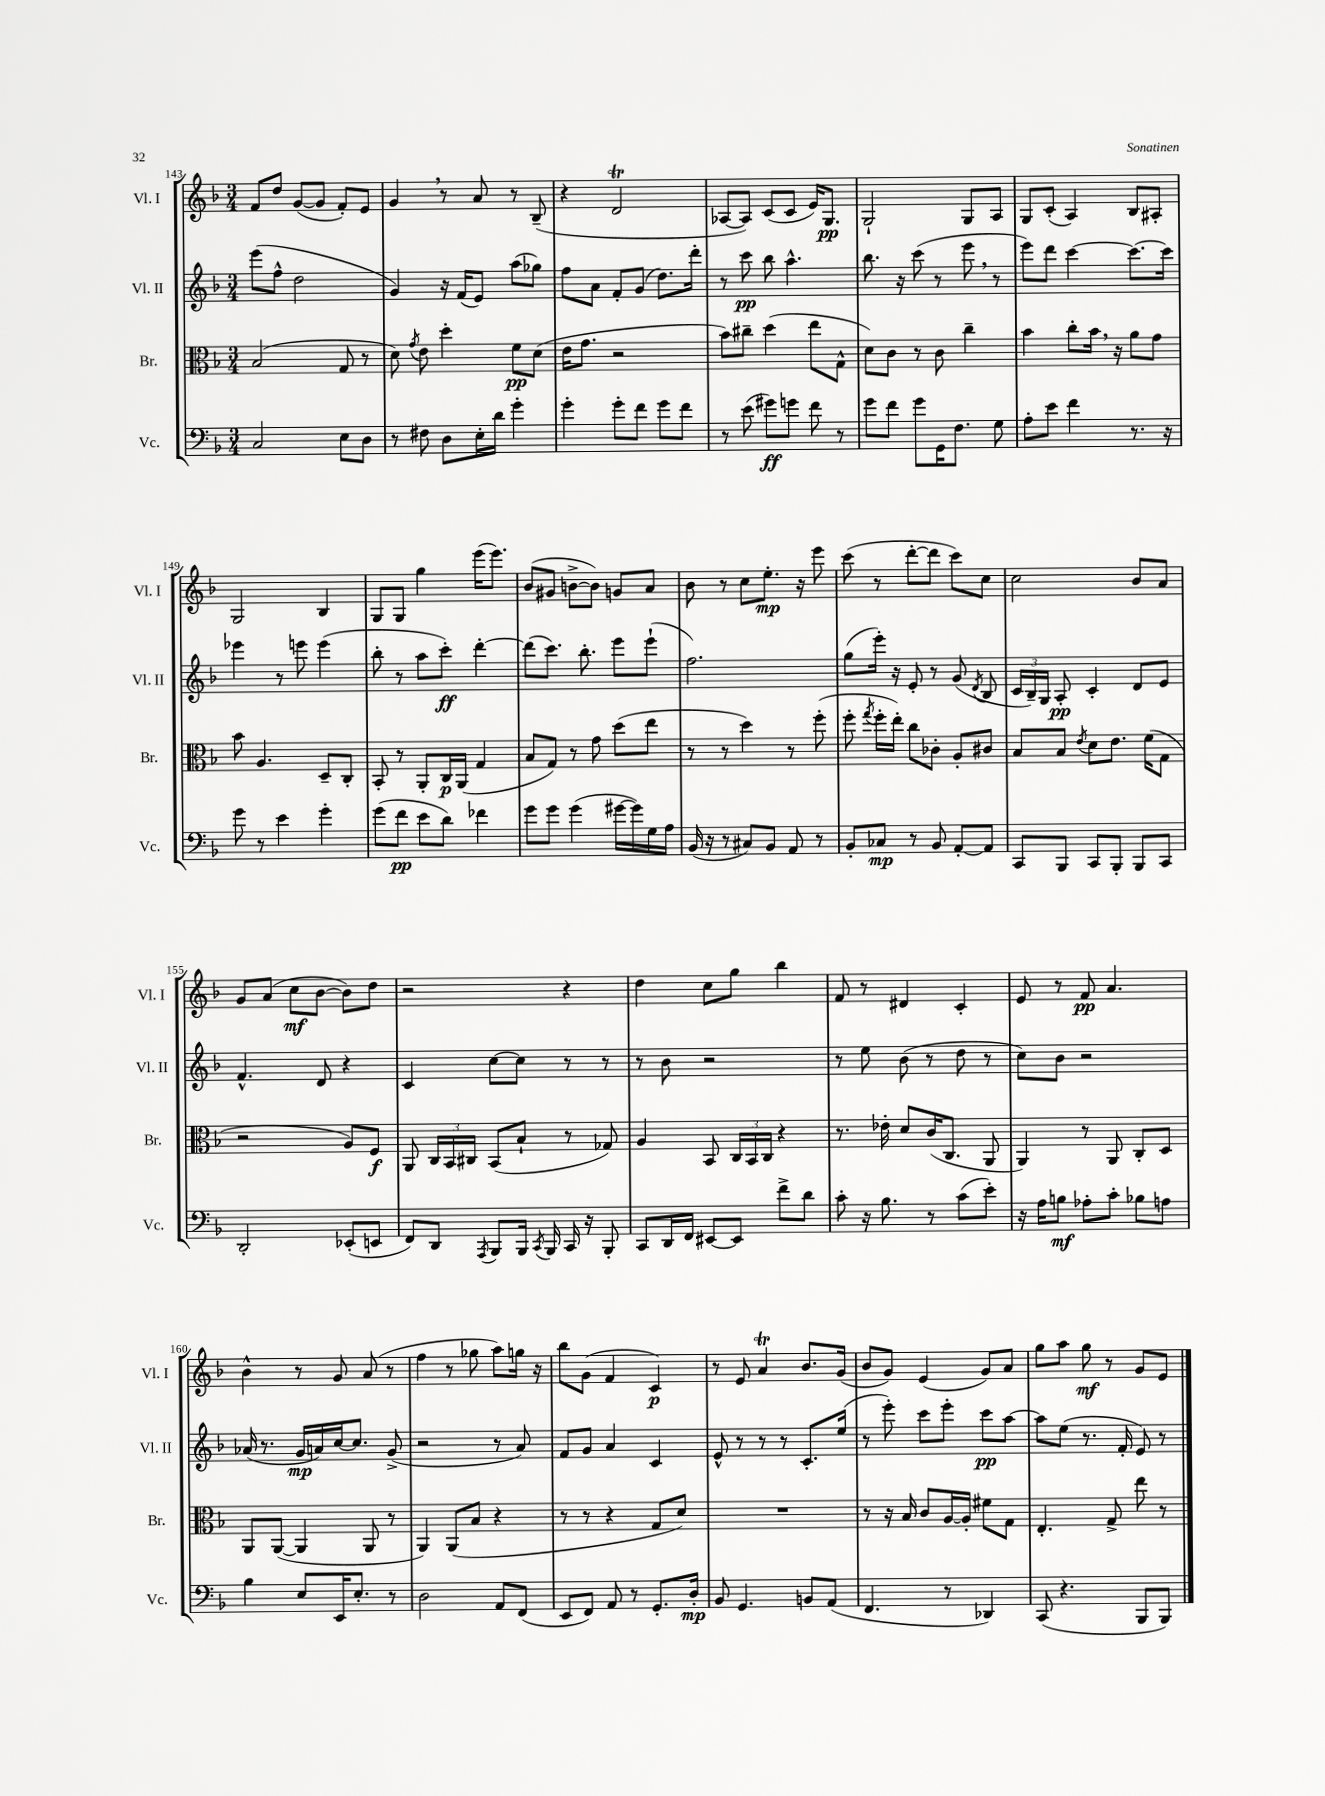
<<
\new StaffGroup <<
\new Staff = "s0" \with { instrumentName = "Vl. I" shortInstrumentName = "Vl. I" } {
    \clef treble \key f \major \numericTimeSignature \time 3/4
    \autoBeamOff f'8[ d''8] g'8[~( g'8] f'8[-.) e'8] |
    g'4 \breathe r8 a'8 r8 bes8--( |
    r4 d'2\trill |
    aes8[~ aes8]) c'8[( c'8] e'16[) g8.]\pp |
    g2-! g8[ a8] |
    g8[ c'8]-.( a4) bes8[ ais8]-. |
    g2 bes4 |
    g8[ g8] g''4 e'''16[( e'''8.]) |
    bes'8[( gis'8] b'8[~-> b'8]) g'8[ a'8] |
    bes'8 r8 c''8[ e''8.]-.\mp r16 e'''8 |
    c'''8( r8 d'''8[~-. d'''8] c'''8[) c''8] |
    c''2 bes'8[ a'8] |
    g'8[ a'8]( c''8[\mf bes'8]~ bes'8[) d''8] |
    r2 r4 |
    d''4 c''8[ g''8] bes''4 |
    f'8 r8 dis'4 c'4-. |
    e'8 r8 f'8\pp a'4. |
    bes'4-^ r8 g'8 a'8( r8 |
    f''4 r8 ges''8 a''8[) g''16] r16 |
    bes''8[ g'8]( f'4 c'4\p) |
    r8 e'8 a'4\trill bes'8.[ g'16]( |
    bes'8[ g'8]) e'4( g'8[) a'8] |
    g''8[ a''8] g''8\mf r8 g'8[ e'8] \bar "|." |
}
\new Staff = "s1" \with { instrumentName = "Vl. II" shortInstrumentName = "Vl. II" } {
    \clef treble \key f \major \numericTimeSignature \time 3/4
    \autoBeamOff e'''8[( f''8]-^ d''2 |
    g'4) r16 f'16[( e'8]) a''8[( ges''8]) |
    f''8[ a'8] f'8[-. g'8]( d''8.[) d'''16]-. |
    r8 c'''8\pp bes''8 a''4.-^ |
    bes''8. r16 c'''8( r8 e'''8 \breathe r8 |
    e'''8[) d'''8] c'''4~ c'''8.[~ c'''16] |
    ees'''4 r8 e'''8 e'''4( |
    bes''8-. r8 a''8[ c'''8]-.\ff) d'''4~-. |
    d'''8[( c'''8.]) bes''8.-. e'''8[ e'''8]-!( |
    f''2.) |
    g''8[( e'''16]-.) r16 e'8-. r8 g'8( \acciaccatura { d'8 } bes8 |
    \tuplet 3/2 { c'16[ bes16--) g16] } a8-.\pp c'4-. d'8[ e'8] |
    f'4.-^ d'8 r4 |
    c'4 c''8[~ c''8] r8 r8 |
    r8 bes'8 r2 |
    r8 e''8 bes'8( r8 d''8 r8 |
    c''8[) bes'8] r2 |
    aes'16( r8. g'16[\mp a'16) c''16~ c''8.] g'8->( |
    r2 r8 a'8) |
    f'8[ g'8] a'4 c'4 |
    e'8-^ r8 r8 r8 c'8.[-. e''16]( |
    r8 e'''8-.) c'''8[ e'''8]-. c'''8[\pp a''8]~ |
    a''8[ e''8]( r8. f'16-. e'8) r8 \bar "|." |
}
\new Staff = "s2" \with { instrumentName = "Br." shortInstrumentName = "Br." } {
    \clef alto \key f \major \numericTimeSignature \time 3/4
    \autoBeamOff bes2( g8 r8 |
    d'8) \acciaccatura { g'8 } e'8 d''4-. f'8[\pp d'8]( |
    e'16[ g'8.] r2 |
    bes'8[) cis''8]-- d''4( e''8[ g8]-^ |
    d'8[) c'8] r8 c'8 c''4-- |
    bes'4 c''8[-. bes'16] \breathe r16 a'8[ g'8] |
    bes'8 a4. d8[-- c8]-. |
    bes,8-. r8 a,8[-. c16\p a,16]( g4 |
    bes8[ g8]) r8 g'8 d''8[( e''8] |
    r8 r8 d''4) r8 f''8-.( |
    f''8-. \acciaccatura { g''8 } f''16[-. e''16]-.) c''8[ ces'8]-. a8[-. cis'8] |
    bes8[ bes8] \acciaccatura { e'8 } d'8[ e'8.] f'16[( g8] |
    r2 a8[) f8]\f |
    a,8 \tuplet 3/2 { c16[ bes,16 cis16] } bes,8[( bes8]-! r8 ges8) |
    a4 bes,8 \tuplet 3/2 { c16[ bes,16 c16] } r4 |
    r8. ees'16-. d'8[ c'16( c8.] a,8 |
    a,4) r8 a,8 c8[-. d8] |
    a,8[ a,8]~( a,4 a,8 r8 |
    a,4) a,8[( bes8] r4 |
    r8 r8 r4 g8[ d'8]) |
    R2. |
    r8 r16 bes16 c'8[ a16~ a16]-. fis'8[ g8] |
    e4.-. g8-> e''8 r8 \bar "|." |
}
\new Staff = "s3" \with { instrumentName = "Vc." shortInstrumentName = "Vc." } {
    \clef bass \key f \major \numericTimeSignature \time 3/4
    \autoBeamOff c2 e8[ d8] |
    r8 fis8 d8[ e16-. d'16] g'4-. |
    g'4-. g'8[-. f'8] g'8[ f'8] |
    r8 e'8( gis'8[\ff) g'8] f'8 r8 |
    g'8[ f'8] g'8[ g,16 f8.] g8 |
    a8[-. e'8] f'4 r8. r16 |
    g'8 r8 e'4 g'4-. |
    g'8[( f'8]\pp e'8[ d'8]) fes'4 |
    g'8[ g'8] g'4( gis'16[~ gis'16) g16 a16] |
    bes,16( r16 r8 cis8[) bes,8] a,8 r8 |
    bes,8[-. ces8]\mp r8 bes,8 a,8[~-. a,8] |
    c,8[ bes,,8] c,8[ bes,,8]-. bes,,8[ c,8] |
    d,2-. ees,8[-.( e,8] |
    f,8[) d,8] \acciaccatura { a,,8 } bes,,8[ bes,,16] \acciaccatura { c,8 } bes,,16 c,16 r16 bes,,8-. |
    c,8[ d,16 f,16] eis,8[~ eis,8] f'8[-> d'8] |
    c'8-. r16 bes8. r8 c'8[( e'8]-.) |
    r16 a16[ b8]\mf aes8[-. c'8]-. bes8[ a8] |
    bes4 e8[ e,16 e8.]-. r8 |
    d2 a,8[ f,8]( |
    e,8[ f,8]) a,8 r8 g,8.[-. d16]-.\mp |
    bes,8 g,4. b,8[ a,8]( |
    f,4. r8 des,4) |
    c,8( r4. bes,,8[ bes,,8]) \bar "|." |
}
>>
>>
\layout { \context { \Score currentBarNumber = #143 } }
